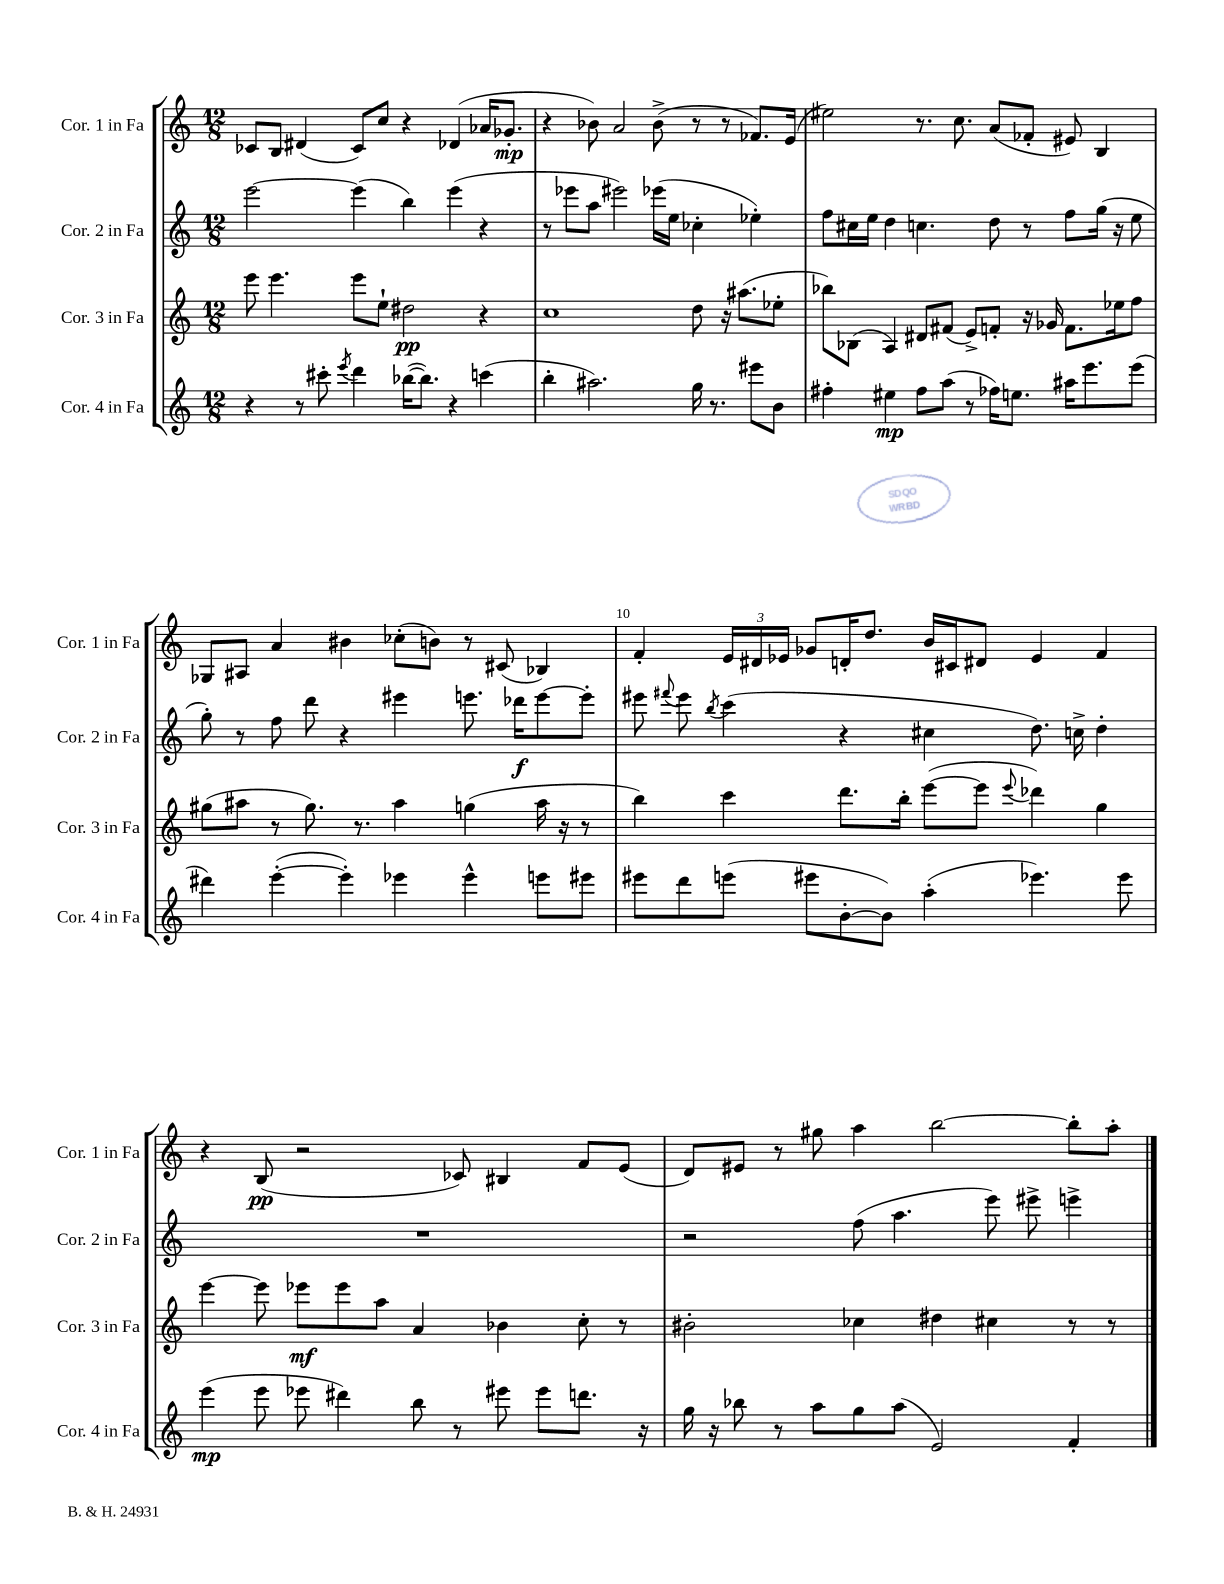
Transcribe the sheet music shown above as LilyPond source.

<<
\new StaffGroup <<
\new Staff = "s0" \with { instrumentName = "Cor. 1 in Fa" shortInstrumentName = "Cor. 1 in Fa" } {
    \clef treble \key c \major \numericTimeSignature \time 12/8
    \autoBeamOff ces'8[ b8] dis'4( ces'8[) c''8] r4 des'4( aes'16[ ges'8.]-.\mp |
    r4 bes'8) a'2 bes'8->( r8 r8 fes'8.[) e'16]( |
    eis''2) r8. c''8. a'8[( fes'8]-. eis'8) b4 |
    ges8[ ais8] a'4 bis'4 ces''8[-.( b'8]) r8 cis'8( bes4) |
    f'4-. \tuplet 3/2 { e'16[ dis'16 ees'16] } ges'8[ d'16-. d''8.] b'16[ cis'16 dis'8] ees'4 f'4 |
    r4 b8\pp( r2 ces'8) bis4 f'8[ e'8]( |
    d'8[) eis'8] r8 gis''8 a''4 b''2~ b''8[-. a''8]-. \bar "|." |
}
\new Staff = "s1" \with { instrumentName = "Cor. 2 in Fa" shortInstrumentName = "Cor. 2 in Fa" } {
    \clef treble \key c \major \numericTimeSignature \time 12/8
    \autoBeamOff e'''2~ e'''4( b''4) e'''4( r4 |
    r8 ees'''8[ a''8] eis'''2) ees'''16[( e''16] ces''4-. ees''4-.) |
    f''8[ cis''16 e''16] d''4 c''4. d''8 r8 f''8[ g''16]( r16 e''8 |
    g''8-.) r8 f''8 d'''8 r4 eis'''4 e'''8. des'''16[\f e'''8~ e'''8]-. |
    eis'''8 \appoggiatura { fis'''8 } eis'''8 \acciaccatura { b''8 } c'''4( r4 cis''4 d''8.) c''16-> d''4-. |
    R1. |
    r2 f''8( a''4. e'''8) eis'''8-> e'''4-> \bar "|." |
}
\new Staff = "s2" \with { instrumentName = "Cor. 3 in Fa" shortInstrumentName = "Cor. 3 in Fa" } {
    \clef treble \key c \major \numericTimeSignature \time 12/8
    \autoBeamOff e'''8 e'''4. e'''8[ e''8]-! dis''2\pp r4 |
    c''1 d''8 r16 ais''8.[( ees''8]-. |
    bes''8[) bes8]( a4) dis'8[ fis'8]( e'8[->) f'8]-. r16 ges'16 f'8.[ ees''16 f''8] |
    gis''8[( ais''8] r8 gis''8.) r8. ais''4 g''4( ais''16 r16 r8 |
    b''4) c'''4 d'''8.[ b''16]-. e'''8[~( e'''8] \appoggiatura { e'''8 } des'''4) g''4 |
    e'''4~ e'''8 ees'''8[\mf ees'''8 a''8] a'4 bes'4 c''8-. r8 |
    bis'2-. ces''4 dis''4 cis''4 r8 r8 \bar "|." |
}
\new Staff = "s3" \with { instrumentName = "Cor. 4 in Fa" shortInstrumentName = "Cor. 4 in Fa" } {
    \clef treble \key c \major \numericTimeSignature \time 12/8
    \autoBeamOff r4 r8 cis'''8-. \acciaccatura { e'''8 } d'''4 bes''16[~( bes''8.]) r4 c'''4( |
    b''4-. ais''2.) g''16 r8. eis'''8[ b'8] |
    fis''4-. eis''4\mp fis''8[ a''8]( r8 fes''16[) e''8.] ais''16[ e'''8. e'''8]( |
    dis'''4) e'''4~-.( e'''4-.) ees'''4 ees'''4-^ e'''8[ eis'''8] |
    eis'''8[ d'''8 e'''8]( eis'''8[ b'8~-. b'8]) a''4-.( ees'''4.) ees'''8 |
    e'''4\mp( e'''8 ees'''8 dis'''4) b''8 r8 eis'''8 eis'''8[ d'''8.] r16 |
    g''16 r16 bes''8 r8 a''8[ g''8 a''8]( e'2) f'4-. \bar "|." |
}
>>
>>
\layout { \context { \Score currentBarNumber = #6 \override BarNumber.break-visibility = ##(#f #t #t) barNumberVisibility = #(every-nth-bar-number-visible 5) } }
